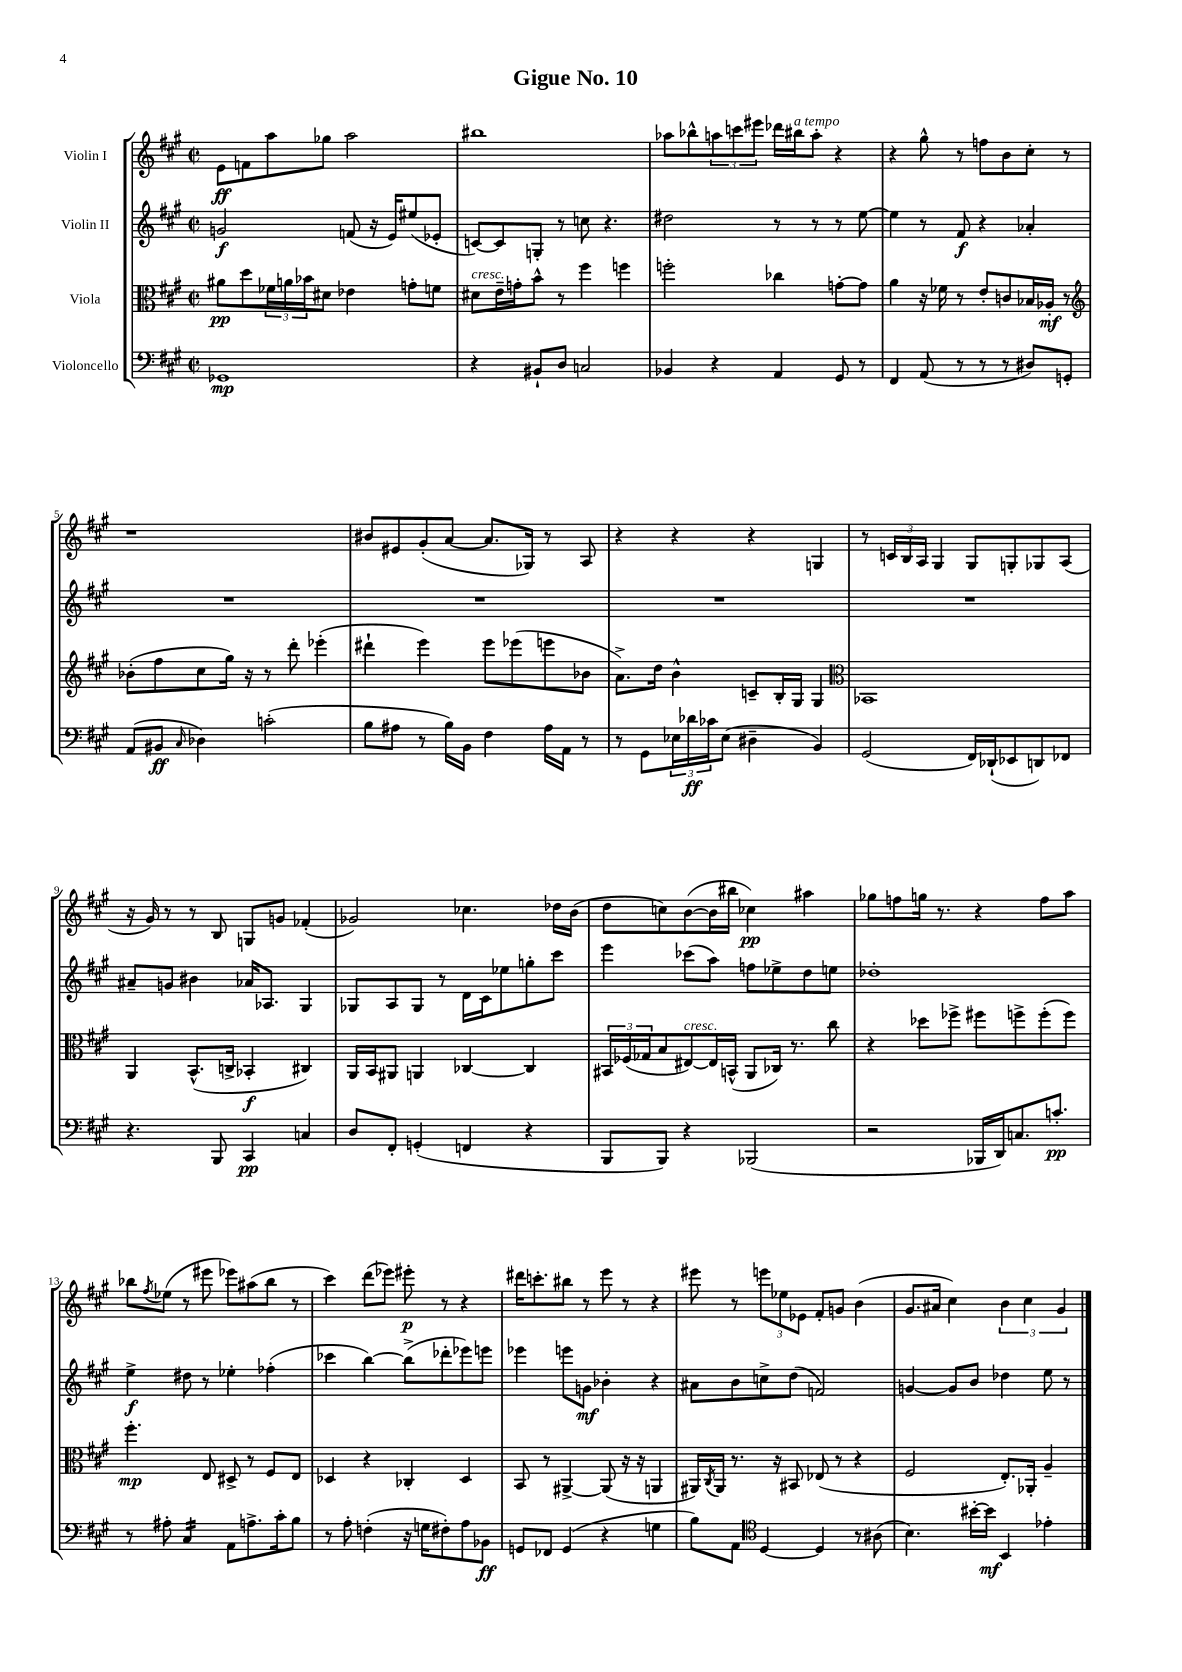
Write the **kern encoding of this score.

**kern	**dynam	**kern	**dynam	**kern	**dynam	**kern	**dynam
*part4	*part4	*part3	*part3	*part2	*part2	*part1	*part1
*staff4	*staff4	*staff3	*staff3	*staff2	*staff2	*staff1	*staff1
*I"Violoncello	*	*I"Viola	*	*I"Violin II	*	*I"Violin I	*
*clefF4	*	*clefC3	*	*clefG2	*	*clefG2	*
*k[f#c#g#]	*	*k[f#c#g#]	*	*k[f#c#g#]	*	*k[f#c#g#]	*
*M2/2	*	*M2/2	*	*M2/2	*	*M2/2	*
*met(c|)	*	*met(c|)	*	*met(c|)	*	*met(c|)	*
=1	=1	=1	=1	=1	=1	=1	=1
1GG-X	mp	8a#X\L	pp	2gn/	f	8e\L	ff
.	.	8dd\	.	.	.	8fn\	.
.	.	24f-X\L	.	.	.	8aa\	.
.	.	24an\	.	.	.	.	.
.	.	24b-X\J	.	.	.	.	.
.	.	8d#X\J	.	.	.	8gg-X\J	.
.	.	4e-X\	.	(8fn/	.	2aa\	.
.	.	.	.	16r	.	.	.
.	.	.	.	16e/KL)	.	.	.
.	.	8gn'\L	.	(8ee#X/	.	.	.
.	.	8fn\J	.	8e-X'/J	.	.	.
=2	=2	=2	=2	=2	=2	=2	=2
!	!	!LO:TX:a:i:t=cresc.	!	!	!	!	!
4r	.	8d#X\L	.	[8cn/L)	.	1bb#X	.
.	.	16e~\L	.	8c/]	.	.	.
.	.	16gn'\J	.	.	.	.	.
8BB#X`/L	.	8b^^\J	.	8Gn'/J	.	.	.
8D/J	.	8r	.	8r	.	.	.
2Cn/	.	4ff#\	.	8ccn\	.	.	.
.	.	.	.	4.r	.	.	.
.	.	4ffn\	.	.	.	.	.
=3	=3	=3	=3	=3	=3	=3	=3
4BB-X/	.	2ffn'\	.	2dd#X\	.	8aa-X\L	.
.	.	.	.	.	.	8bb-X^^\	.
4r	.	.	.	.	.	12aan\	.
.	.	.	.	.	.	12cccn\	.
.	.	.	.	.	.	12eee#X\J	.
4AA/	.	4cc-X\	.	8r	.	16ddd-X\LL	.
!	!	!	!	!	!	!LO:TX:a:i:t=a tempo	!
.	.	.	.	.	.	16bb#X\J	.
.	.	.	.	8r	.	8aa'\J	.
8GG#/	.	[8gn'\L	.	8r	.	4r	.
8r	.	8g\J]	.	[8ee\	.	.	.
=4	=4	=4	=4	=4	=4	=4	=4
4FF#/	.	4a\	.	4ee\]	.	4r	.
(8AA/	.	16r	.	8r	.	8gg#^^\	.
.	.	16f-X\	.	.	.	.	.
8r	.	8r	.	8f#/	f	8r	.
8r	.	8e'/L	.	4r	.	8ffn\L	.
8r	.	8cn/	.	.	.	8b\	.
8D#X/L)	.	16B-X/L	.	4a-X'/	.	8cc#'\J	.
.	.	16A-X'/JJ	mf	.	.	.	.
8GGn'/J	.	8r	.	.	.	8r	.
!!LO:LB:g=z
=5	=5	=5	=5	=5	=5	=5	=5
*	*	*clefG2	*	*	*	*	*
(8AA/L	.	(8b-X'\L	.	1r	.	1r	.
8BB#X/J	ff	8ff#\	.	.	.	.	.
16qqC#/	.	.	.	.	.	.	.
4D-X\)	.	8cc#\	.	.	.	.	.
.	.	16gg#\Jk)	.	.	.	.	.
.	.	16r	.	.	.	.	.
(2cn'\	.	8r	.	.	.	.	.
.	.	8ddd'\	.	.	.	.	.
.	.	(4eee-X'\	.	.	.	.	.
=6	=6	=6	=6	=6	=6	=6	=6
8B\L	.	4ddd#X`\	.	1r	.	8b#X/L	.
8A#X\J	.	.	.	.	.	8e#X/	.
8r	.	4eee\)	.	.	.	(8g#'/	.
16B\LL)	.	.	.	.	.	[8a/J	.
16BB\JJ	.	.	.	.	.	.	.
4F#\	.	8eee\L	.	.	.	8.a/L]	.
.	.	(8eee-X\	.	.	.	.	.
.	.	.	.	.	.	16G-X/Jk)	.
16A#\LL	.	8eeen\	.	.	.	8r	.
16AA\JJ	.	.	.	.	.	.	.
8r	.	8b-X\J	.	.	.	8A/	.
=7	=7	=7	=7	=7	=7	=7	=7
8r	.	8.a^\L)	.	1r	.	4r	.
8GG#\L	.	.	.	.	.	.	.
.	.	16dd\Jk	.	.	.	.	.
24E-X\L	.	4b^^\	.	.	.	4r	.
24d-X\	ff	.	.	.	.	.	.
24c-X\J	.	.	.	.	.	.	.
(8E-\J	.	.	.	.	.	.	.
4D#X~\	.	8cn~/L	.	.	.	4r	.
.	.	16B'/L	.	.	.	.	.
.	.	16G#/JJ	.	.	.	.	.
4BB/)	.	4G#/	.	.	.	4Gn/	.
=8	=8	=8	=8	=8	=8	=8	=8
*	*	*clefC3	*	*	*	*	*
(2GG#/	.	1BB-X	.	1r	.	8r	.
.	.	.	.	.	.	24cn/LL	.
.	.	.	.	.	.	24B/	.
.	.	.	.	.	.	24A/JJ	.
.	.	.	.	.	.	4G#/	.
16FF#/LL)	.	.	.	.	.	8G#/L	.
(16DD-X`/J	.	.	.	.	.	.	.
8EE-X/	.	.	.	.	.	8Gn'/	.
8DDn/)	.	.	.	.	.	8G-X/	.
8FF-X/J	.	.	.	.	.	(8A/J	.
!!LO:LB:g=z
=9	=9	=9	=9	=9	=9	=9	=9
4.r	.	4AA/	.	8a#X~/L	.	16r	.
.	.	.	.	.	.	16g#/)	.
.	.	.	.	8gn/J	.	8r	.
.	.	(8.BB^^/L	.	4b#X\	.	8r	.
8BBB/	.	.	.	.	.	8B/	.
.	.	16Cn^/Jk	.	.	.	.	.
4CC#/	pp	4BB-X'/	f	16a-X/KL	.	8Gn/L	.
.	.	.	.	8.A-X/J	.	.	.
.	.	.	.	.	.	8gn/J	.
4Cn/	.	4C#X/)	.	4G#/	.	(4f-X'/	.
=10	=10	=10	=10	=10	=10	=10	=10
8D/L	.	16AA/LL	.	8G-X/L	.	2g-X/)	.
.	.	16BB/J	.	.	.	.	.
8FF#'/J	.	8AA#X/J	.	8A/	.	.	.
(4GGn'/	.	4AAn/	.	8G-/J	.	.	.
.	.	.	.	8r	.	.	.
4FFn/	.	[4C-X/	.	16d\LL	.	4.cc-X\	.
.	.	.	.	16c#\J	.	.	.
.	.	.	.	8ee-X\	.	.	.
4r	.	4C-/]	.	8ggn'\	.	.	.
.	.	.	.	8ccc#\J	.	16dd-X\LL	.
.	.	.	.	.	.	(16b\JJ	.
=11	=11	=11	=11	=11	=11	=11	=11
8BBB/L	.	24BB#X/LL	.	4eee\	.	8dd\L	.
.	.	(24F-X/	.	.	.	.	.
.	.	24G-X/J	.	.	.	.	.
8BBB/J)	.	8B/	.	.	.	8ccn\)	.
!	!	!LO:TX:a:i:t=cresc.	!	!	!	!	!
4r	.	[8E#X/)	.	(8ccc-X\L	.	([8b\	.
.	.	16E#/L]	.	8aa\J)	.	16b\L]	.
.	.	(16BBn^^/JJ	.	.	.	16bb#X\JJ	.
(2BBB-X/	.	8AA/L	.	8ffn\L	.	4cc-X\)	pp
.	.	16C-X/Jk)	.	8ee-X^\	.	.	.
.	.	8.r	.	.	.	.	.
.	.	.	.	8dd\	.	4aa#X\	.
.	.	8cc#\	.	8een\J	.	.	.
=12	=12	=12	=12	=12	=12	=12	=12
2r	.	4r	.	1dd-X'	.	8gg-X\L	.
.	.	.	.	.	.	8ffn\	.
.	.	8dd-X\L	.	.	.	16ggn\Jk	.
.	.	.	.	.	.	8.r	.
.	.	8ff-X^\J	.	.	.	.	.
16BBB-X/LL	.	8ff#X\L	.	.	.	4r	.
16DD/J)	.	.	.	.	.	.	.
8.Cn/	.	8ffn^\	.	.	.	.	.
.	.	(8ff'\	.	.	.	8ff\L	.
8.cn'/J	pp	.	.	.	.	.	.
.	.	8ff\J)	.	.	.	8aa\J	.
!!LO:LB:g=z
=13	=13	=13	=13	=13	=13	=13	=13
8r	.	4.ff#'\	mp	4ee^\	f	8bb-X\L	.
.	.	.	.	.	.	8qff#/	.
8A#X'\	.	.	.	.	.	(8ee-X\J	.
*tremolo	*	*	*	*	*	*	*
16C#/LL	.	.	.	8dd#X\	.	8r	.
16C#/	.	.	.	.	.	.	.
16C#/	.	8E/	.	8r	.	8eee#X\	.
16C#/JJ	.	.	.	.	.	.	.
*Xtremolo	*	*	*	*	*	*	*
8AA\L	.	8D#X^/	.	4ee-X'\	.	8eee-X\L)	.
8.An^\	.	8r	.	.	.	(8aa#X\	.
.	.	8F#/L	.	(4ff-X'\	.	8bb-\J	.
16c#'\k	.	.	.	.	.	.	.
8B\J	.	8E/J	.	.	.	8r	.
=14	=14	=14	=14	=14	=14	=14	=14
8r	.	4D-X/	.	4ccc-X\	.	4ccc#\)	.
8A'\	.	.	.	.	.	.	.
(4Fn'\	.	4r	.	[4bb\)	.	(8ddd\L	.
.	.	.	.	.	.	8eee-X\J)	.
16r	.	4C-X'/	.	(8bb^\L]	.	8eee#X'\	p
16Gn\KL	.	.	.	.	.	.	.
8F#X'\)	.	.	.	8ddd-X'\	.	8r	.
8A\	.	4D-/	.	8eee-X\)	.	4r	.
8BB-X\J	ff	.	.	8eeen\J	.	.	.
=15	=15	=15	=15	=15	=15	=15	=15
8GGn/L	.	8BB/	.	4eee-X\	.	16ddd#X\KL	.
.	.	.	.	.	.	8.cccn'\	.
8FF-X/J	.	8r	.	.	.	.	.
(4GG/	.	[4AA#X^/	.	8eeen\L	.	8bb#X\J	.
.	.	.	.	8gn\J	mf	8r	.
4r	.	(8AA#/]	.	4b-X'\	.	8eee\	.
.	.	16r	.	.	.	8r	.
.	.	16r	.	.	.	.	.
4Gn\	.	4AAn/	.	4r	.	4r	.
=16	=16	=16	=16	=16	=16	=16	=16
8B\L)	.	16AA#X/LL)	.	8a#X\L	.	8eee#X\	.
.	.	8qC#/	.	.	.	.	.
.	.	16AA#/JJ	.	.	.	.	.
8AA\J	.	8.r	.	8b\	.	8r	.
*clefC4	*	*	*	*	*	*	*
[4D/	.	.	.	8ccn^\	.	12eeen\L	.
.	.	16r	.	.	.	.	.
.	.	.	.	.	.	12ee-X\	.
.	.	8BB#X/	.	(8dd\J	.	.	.
.	.	.	.	.	.	12e-X\J	.
4D/]	.	(8E-X/	.	2fn/)	.	8f#'/L	.
.	.	8r	.	.	.	8gn/J	.
8r	.	4r	.	.	.	(4b\	.
(8A#X\	.	.	.	.	.	.	.
=17	=17	=17	=17	=17	=17	=17	=17
4.B\)	.	2F#/	.	[4gn/	.	8.g#/L	.
.	.	.	.	.	.	16a#X/Jk	.
.	.	.	.	8g/L]	.	4cc#\)	.
[16b#X'\LL	.	.	.	8b/J	.	.	.
16b#\JJ]	mf	.	.	.	.	.	.
4BB/	.	8.E'/L)	.	4dd-X\	.	6b\	.
.	.	.	.	.	.	6cc#\	.
.	.	16AA-X'/Jk	.	.	.	.	.
4e-X'\	.	4A~/	.	8ee\	.	.	.
.	.	.	.	.	.	6g#/	.
.	.	.	.	8r	.	.	.
==	==	==	==	==	==	==	==
*-	*-	*-	*-	*-	*-	*-	*-
